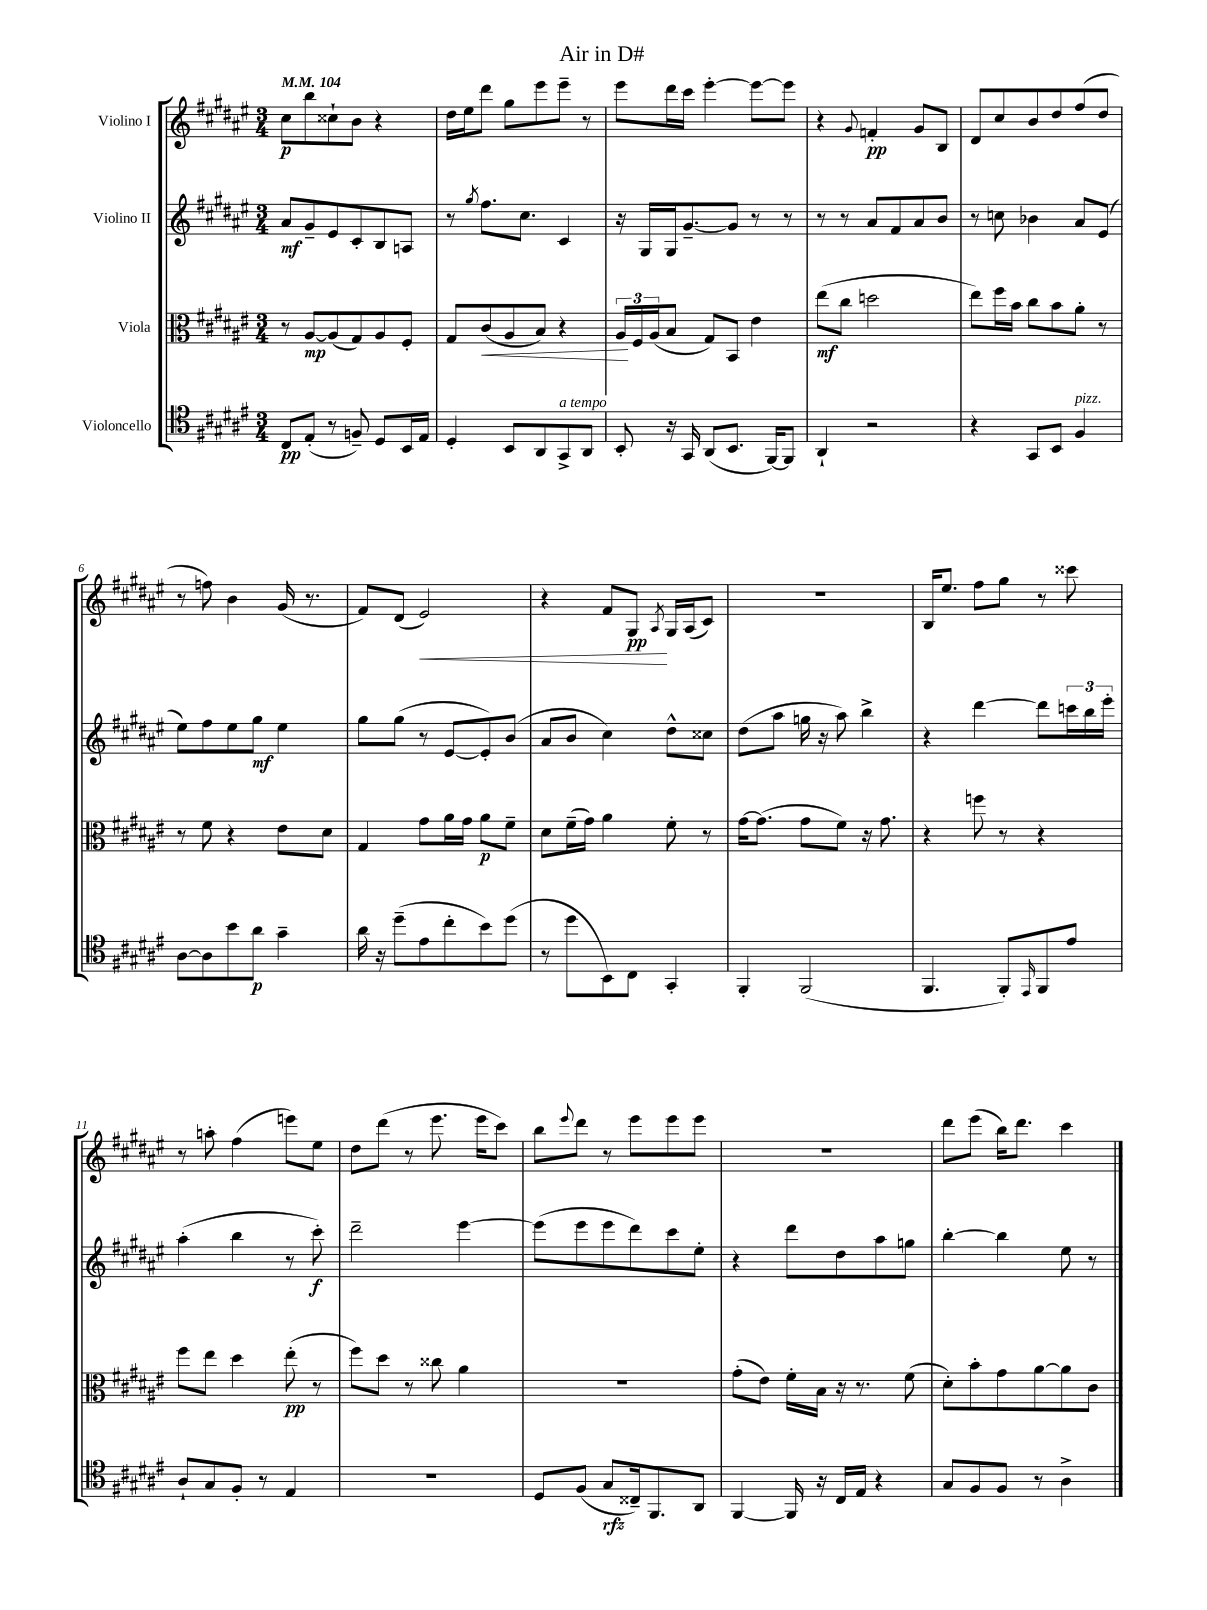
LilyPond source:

\header { title = "Air in D#" }
<<
\new StaffGroup <<
\new Staff = "s0" \with { instrumentName = "Violino I" } {
    \clef treble \key fis \major \numericTimeSignature \time 3/4 \tempo 4 = 104
    cis''8\p b''8 cisis''8-! b'8 r4 |
    dis''16 eis''16 dis'''8 gis''8 eis'''8 eis'''8-- r8 |
    eis'''8 dis'''16 cis'''16 eis'''4~-. eis'''8~ eis'''8 |
    r4 \appoggiatura { gis'8 } f'4-.\pp gis'8 b8 |
    dis'8 cis''8 b'8 dis''8 fis''8( dis''8 |
    r8 f''8) b'4 gis'16( r8. |
    fis'8) dis'8( eis'2\<) |
    r4 fis'8 gis8\pp\! \acciaccatura { ais8 } gis16 ais16( cis'8) |
    R2. |
    b16 eis''8. fis''8 gis''8 r8 cisis'''8 |
    r8 a''8-. fis''4( e'''8) eis''8 |
    dis''8 dis'''8( r8 eis'''8. eis'''16 cis'''8) |
    b''8 \appoggiatura { eis'''8 } dis'''8 r8 eis'''8 eis'''8 eis'''8 |
    R2. |
    dis'''8 eis'''8( b''16) dis'''8. cis'''4 \bar "|." |
}
\new Staff = "s1" \with { instrumentName = "Violino II" } {
    \clef treble \key fis \major \numericTimeSignature \time 3/4
    ais'8\mf gis'8-- eis'8 cis'8-. b8 a8 |
    r8 \acciaccatura { gis''8 } fis''8. cis''8. cis'4 |
    r16 gis16 gis16 gis'8.~-- gis'8 r8 r8 |
    r8 r8 ais'8 fis'8 ais'8 b'8 |
    r8 c''8 bes'4 ais'8 eis'8( |
    eis''8) fis''8 eis''8 gis''8\mf eis''4 |
    gis''8 gis''8( r8 eis'8~ eis'8-.) b'8( |
    ais'8 b'8 cis''4) dis''8-^ cisis''8 |
    dis''8( ais''8 g''16 r16 ais''8) b''4-> |
    r4 dis'''4~ dis'''8 \tuplet 3/2 { c'''16 b''16 eis'''16-. } |
    ais''4-.( b''4 r8 cis'''8-.\f) |
    dis'''2-- eis'''4~ |
    eis'''8( eis'''8 eis'''8 dis'''8) cis'''8 eis''8-. |
    r4 dis'''8 dis''8 ais''8 g''8 |
    b''4~-. b''4 eis''8 r8 \bar "|." |
}
\new Staff = "s2" \with { instrumentName = "Viola" } {
    \clef alto \key fis \major \numericTimeSignature \time 3/4
    r8 ais8~\mp ais8( gis8) ais8 fis8-. |
    gis8 cis'8\<( ais8 b8) r4 |
    \tuplet 3/2 { ais16\! fis16 ais16( } b8 gis8) b,8 eis'4 |
    eis''8\mf( cis''8 d''2 |
    eis''8) fis''16 b'16 cis''8 b'8 ais'8-. r8 |
    r8 fis'8 r4 eis'8 dis'8 |
    gis4 gis'8 ais'16 gis'16 ais'8\p fis'8-- |
    dis'8 fis'16--( gis'16) ais'4 fis'8-. r8 |
    gis'16~ gis'8.( gis'8 fis'8) r16 gis'8. |
    r4 f''8 r8 r4 |
    fis''8 eis''8 dis''4 eis''8-.\pp( r8 |
    fis''8) dis''8 r8 cisis''8 ais'4 |
    r2. |
    gis'8-.( eis'8) fis'16-. b16 r16 r8. fis'8( |
    dis'8-.) b'8-. gis'8 ais'8~ ais'8 cis'8 \bar "|." |
}
\new Staff = "s3" \with { instrumentName = "Violoncello" } {
    \clef tenor \key fis \major \numericTimeSignature \time 3/4
    cis8\pp eis8-.( r8 f8--) dis8 b,16 eis16 |
    dis4-. b,8 ais,8 gis,8->^\markup { \italic "a tempo" } ais,8 |
    b,8-. r16 gis,16 ais,8( b,8. fis,16~) fis,8 |
    ais,4-! r2 |
    r4 gis,8 b,8 fis4^\markup { \italic "pizz." } |
    ais8~ ais8 b'8 ais'8\p gis'4-- |
    ais'16 r16 dis''8--( eis'8 cis''8-. b'8) dis''8( |
    r8 dis''8 b,8) cis8 gis,4-. |
    fis,4-. fis,2( |
    fis,4. fis,8-.) \grace { eis,16 } fis,8 eis'8 |
    ais8-! gis8 fis8-. r8 eis4 |
    R2. |
    dis8 fis8( gis8\rfz cisis16--) fis,8. ais,8 |
    fis,4~ fis,16 r16 cis16 eis16 r4 |
    gis8 fis8 fis8 r8 ais4-> \bar "|." |
}
>>
>>
